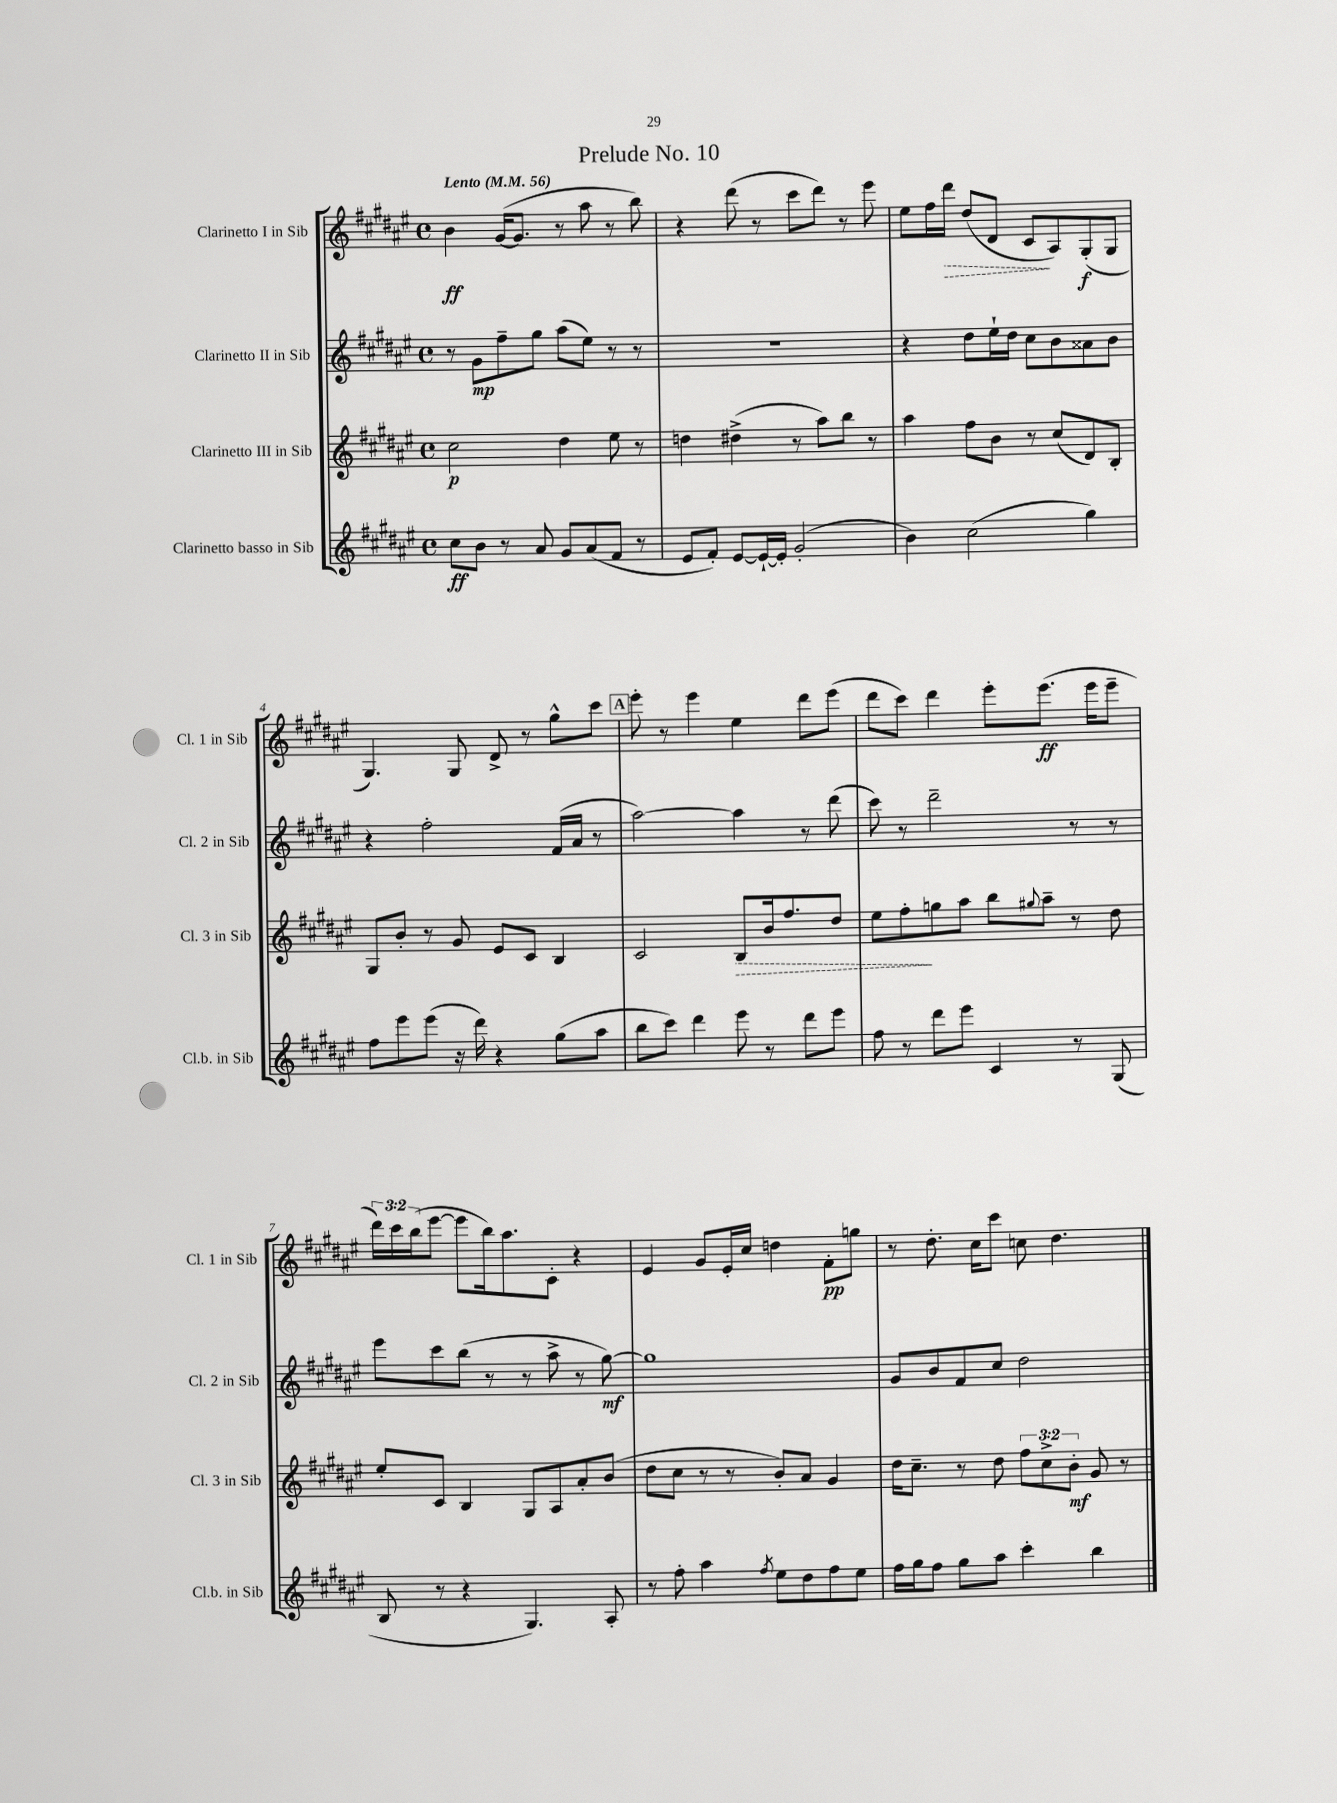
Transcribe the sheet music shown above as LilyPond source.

\header { title = "Prelude No. 10" }
<<
\new StaffGroup <<
\new Staff = "s0" \with { instrumentName = "Clarinetto I in Sib" shortInstrumentName = "Cl. 1 in Sib" } {
    \clef treble \key fis \major \defaultTimeSignature \time 4/4 \override Staff.TupletNumber.text = #tuplet-number::calc-fraction-text \tempo "Lento" 4 = 56
    b'4\ff gis'16~( gis'8. r8 ais''8 r8 b''8) |
    r4 dis'''8( r8 cis'''8 dis'''8) r8 eis'''8 |
    eis''8 fis''16 \once \override Hairpin.style = #'dashed-line dis'''16\> dis''8( dis'8 cis'8\! ais8) gis8-.\f( gis8 |
    gis4.) gis8 dis'8-> r8 gis''8-^ cis'''8 |
    \mark \markup { \box "A" } eis'''8-. r8 eis'''4 eis''4 dis'''8 eis'''8( |
    dis'''8 cis'''8) dis'''4 eis'''8-. eis'''8.\ff( eis'''16 eis'''8-- |
    \tuplet 3/2 { dis'''16) cis'''16 b''16( } eis'''8~ eis'''8 b''16) ais''8. cis'8-. r4 |
    eis'4 gis'8 eis'16-. cis''16 d''4 fis'8-.\pp g''8 |
    r8 dis''8.-. cis''16 cis'''8 c''8 dis''4. \bar "|." |
}
\new Staff = "s1" \with { instrumentName = "Clarinetto II in Sib" shortInstrumentName = "Cl. 2 in Sib" } {
    \clef treble \key fis \major \defaultTimeSignature \time 4/4
    r8 gis'8\mp fis''8-- gis''8 ais''8( eis''8) r8 r8 |
    r1 |
    r4 dis''8 eis''16-! dis''16 cis''8 b'8 aisis'8 b'8 |
    r4 fis''2-. fis'16( ais'16 r8 |
    \mark \markup { \box "A" } ais''2~) ais''4 r8 dis'''8( |
    cis'''8) r8 dis'''2-- r8 r8 |
    eis'''8 cis'''8 b''8( r8 r8 ais''8-> r8 gis''8~\mf) |
    gis''1 |
    gis'8 b'8 fis'8 cis''8 dis''2 \bar "|." |
}
\new Staff = "s2" \with { instrumentName = "Clarinetto III in Sib" shortInstrumentName = "Cl. 3 in Sib" } {
    \clef treble \key fis \major \defaultTimeSignature \time 4/4 \override Staff.TupletNumber.text = #tuplet-number::calc-fraction-text
    cis''2\p dis''4 eis''8 r8 |
    d''4 dis''4->( r8 ais''8) b''8 r8 |
    ais''4 fis''8 b'8 r8 cis''8( dis'8) b8-. |
    gis8 b'8-. r8 gis'8 eis'8 cis'8 b4 |
    \mark \markup { \box "A" } cis'2 \once \override Hairpin.style = #'dashed-line b8\> b'16 fis''8. dis''8 |
    eis''8 fis''8-.\! g''8 ais''8 b''8 \appoggiatura { gis''8 } ais''8-- r8 dis''8 |
    eis''8-. cis'8 b4 gis8 ais8 ais'8-. b'8( |
    dis''8 cis''8 r8 r8 b'8-.) ais'8 gis'4 |
    dis''16 cis''8.-- r8 dis''8 \tuplet 3/2 { fis''8 cis''8-> b'8-.\mf } gis'8 r8 \bar "|." |
}
\new Staff = "s3" \with { instrumentName = "Clarinetto basso in Sib" shortInstrumentName = "Cl.b. in Sib" } {
    \clef treble \key fis \major \defaultTimeSignature \time 4/4
    cis''8\ff b'8 r8 ais'8 gis'8 ais'8( fis'8 r8 |
    eis'8 fis'8-.) eis'8~ eis'16~-! eis'16-. gis'2-.( |
    b'4) cis''2( gis''4) |
    fis''8 eis'''8 eis'''8( r16 dis'''16) r4 gis''8( ais''8 |
    \mark \markup { \box "A" } b''8 cis'''8) dis'''4 eis'''8 r8 dis'''8 eis'''8 |
    fis''8 r8 dis'''8 eis'''8 cis'4 r8 gis8( |
    b8 r8 r4 gis4.) ais8-. |
    r8 fis''8-. ais''4 \acciaccatura { fis''8 } eis''8 dis''8 fis''8 eis''8 |
    fis''16 gis''16 fis''8 gis''8 ais''8 cis'''4-. b''4 \bar "|." |
}
>>
>>
